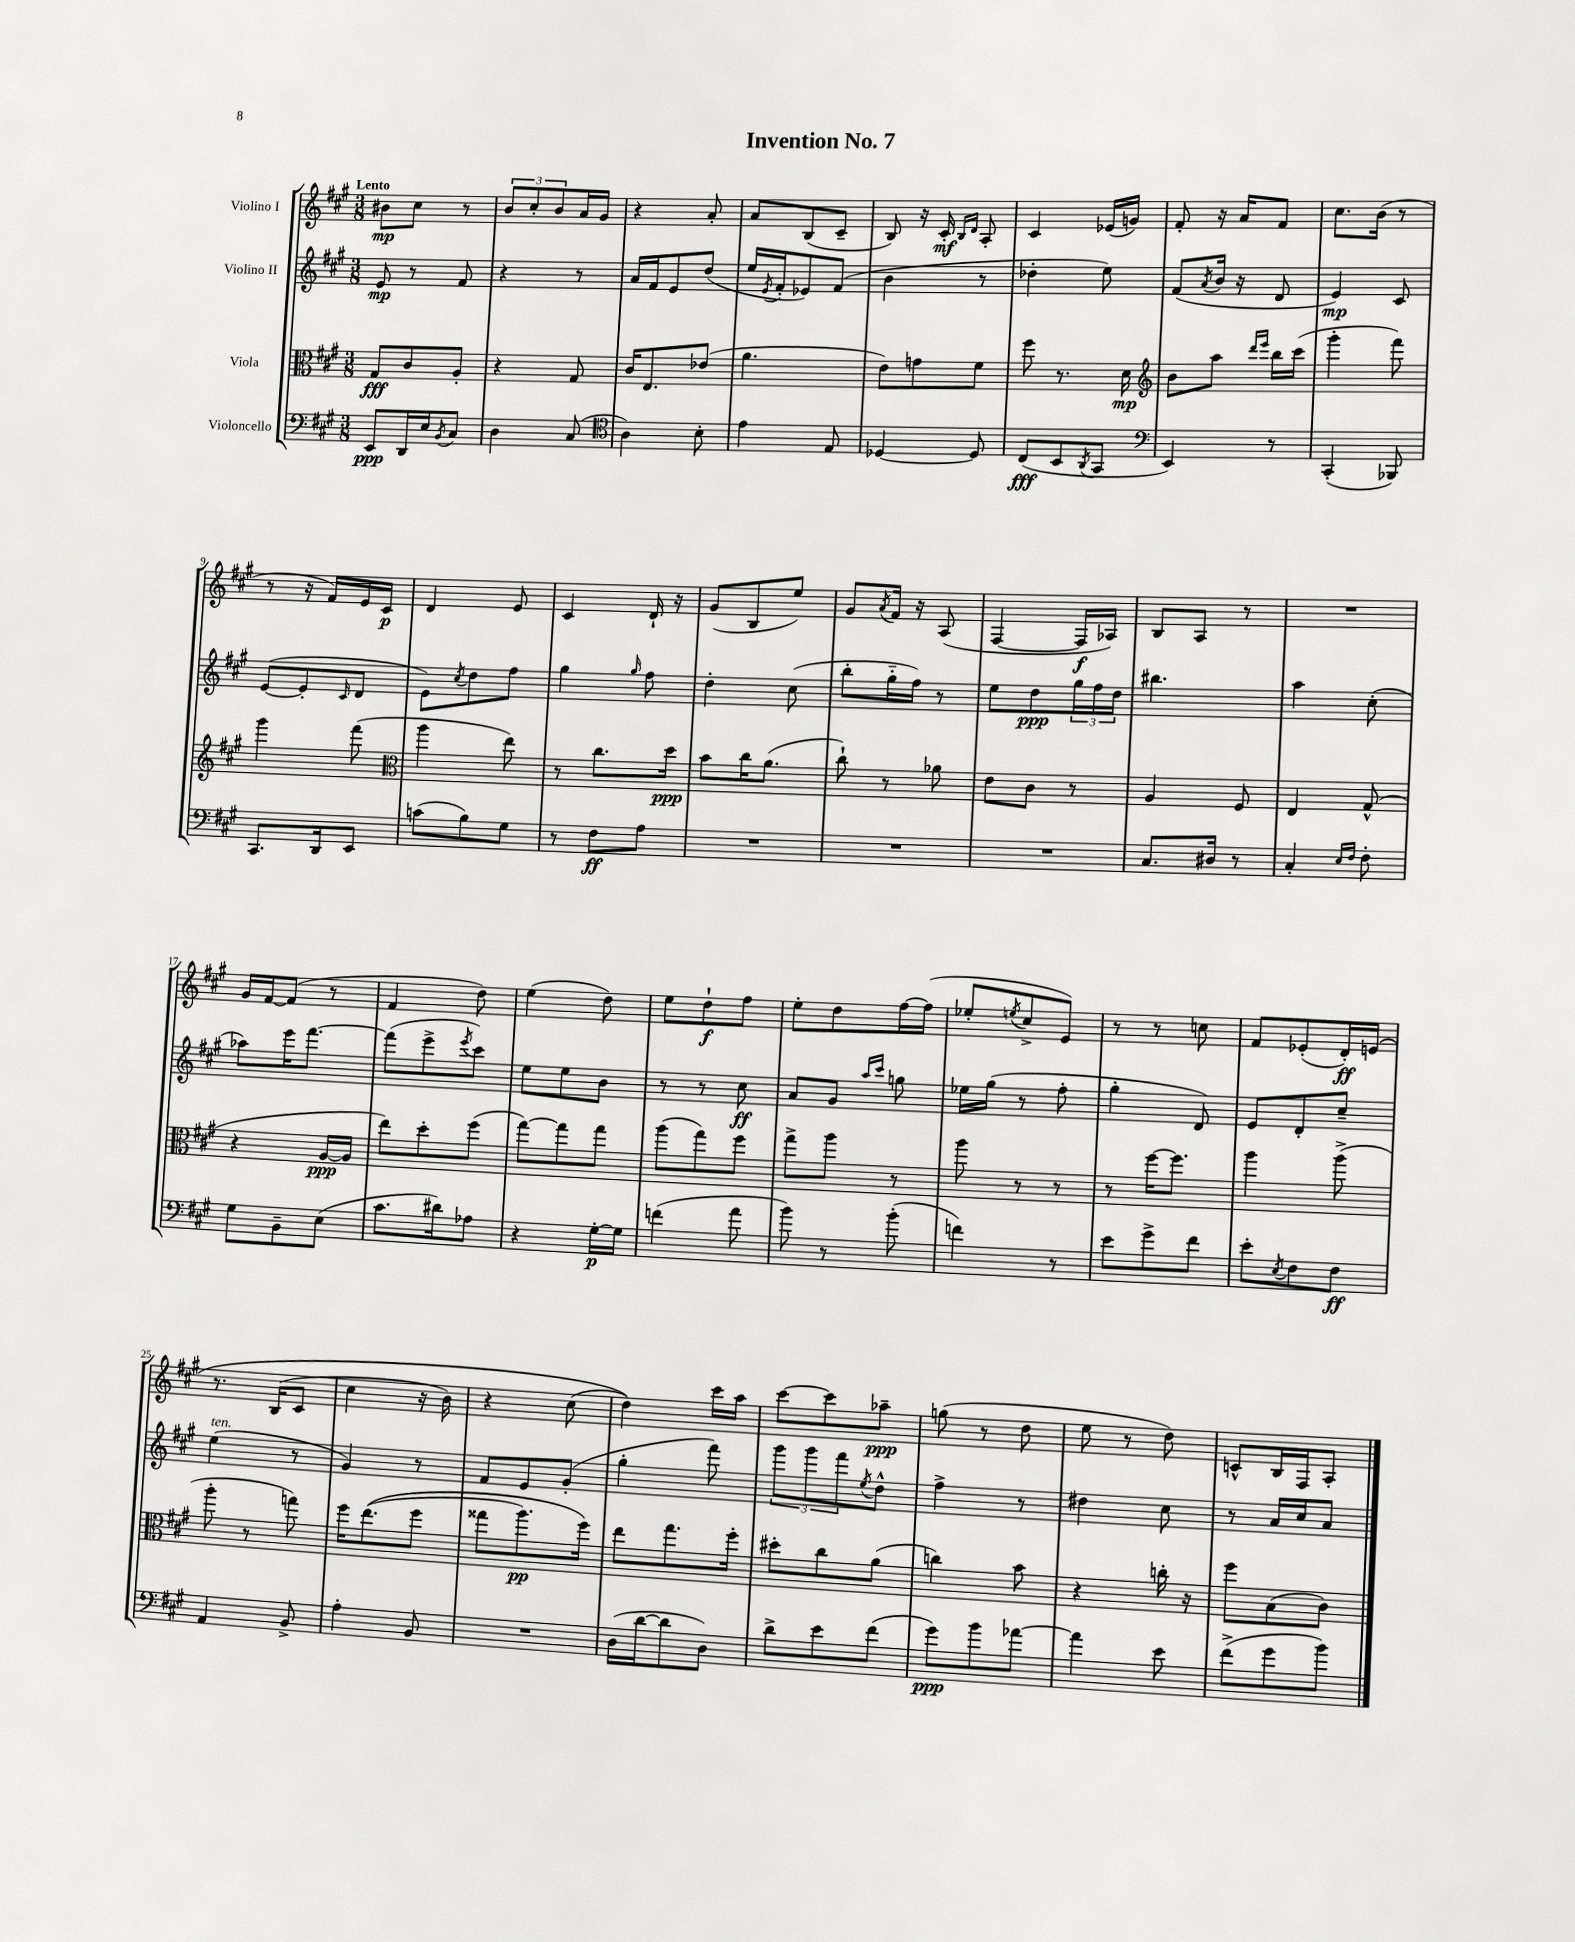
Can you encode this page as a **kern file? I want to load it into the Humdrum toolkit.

**kern	**dynam	**kern	**dynam	**kern	**dynam	**kern	**dynam
*part4	*part4	*part3	*part3	*part2	*part2	*part1	*part1
*staff4	*staff4	*staff3	*staff3	*staff2	*staff2	*staff1	*staff1
*I"Violoncello	*	*I"Viola	*	*I"Violino II	*	*I"Violino I	*
*clefF4	*	*clefC3	*	*clefG2	*	*clefG2	*
*k[f#c#g#]	*	*k[f#c#g#]	*	*k[f#c#g#]	*	*k[f#c#g#]	*
*M3/8	*	*M3/8	*	*M3/8	*	*M3/8	*
=1	=1	=1	=1	=1	=1	=1	=1
!	!	!	!	!	!	!LO:TX:a:B:t=Lento	!
8EE/L	ppp	8G#/L	fff	8e/	mp	8b#X\L	mp
16DD/L	.	8c#/	.	8r	.	8cc#\J	.
16E/J	.	.	.	.	.	.	.
8qBB/	.	.	.	.	.	.	.
8C#/J	.	8A'/J	.	8f#/	.	8r	.
=2	=2	=2	=2	=2	=2	=2	=2
4D\	.	4r	.	4r	.	12b/L	.
.	.	.	.	.	.	12cc#'/	.
.	.	.	.	.	.	12b/	.
(8C#/	.	8G#/	.	8r	.	16a/L	.
.	.	.	.	.	.	16g#/JJ	.
=3	=3	=3	=3	=3	=3	=3	=3
*clefC4	*	*	*	*	*	*	*
4A\)	.	16c#/KL	.	16a/LL	.	4r	.
.	.	8.E/	.	16f#/J	.	.	.
.	.	.	.	8e/	.	.	.
8B'\	.	(8e-X/J	.	(8dd/J	.	8a'/	.
=4	=4	=4	=4	=4	=4	=4	=4
4e\	.	4.a\	.	16ee/LL	.	8a/L	.
.	.	.	.	8qe/	.	.	.
.	.	.	.	16f#'/J	.	.	.
.	.	.	.	8e-X/)	.	(8B/	.
8E/	.	.	.	(8f#/J	.	8c#~/J	.
=5	=5	=5	=5	=5	=5	=5	=5
[4D-X/	.	8e\L)	.	4b\	.	8B/)	.
.	.	8gn\	.	.	.	16r	.
.	.	.	.	.	.	16c#'/	mf
.	.	.	.	.	.	16qqB/LL	.
.	.	.	.	.	.	16qqd/JJ	.
8D-/]	.	8f#\J	.	8r	.	8A'/	.
=6	=6	=6	=6	=6	=6	=6	=6
(8C#/L	fff	8ff#\	.	4dd-X'\	.	4c#/	.
8BB/	.	8.r	.	.	.	.	.
8qAA/	.	.	.	.	.	.	.
8GG#/J	.	.	.	8ee\)	.	(16e-X/LL	.
.	.	16d\	mp	.	.	16gn/JJ)	.
=7	=7	=7	=7	=7	=7	=7	=7
*clefF4	*	*clefG2	*	*	*	*	*
4EE/)	.	8b\L	.	(8f#/L	.	8f#'/	.
.	.	.	.	8qa/	.	.	.
.	.	8aa\J	.	16b/Jk	.	16r	.
.	.	.	.	16r	.	16a/KL	.
.	.	16qqddd/LL	.	.	.	.	.
.	.	16qqeee/JJ	.	.	.	.	.
8r	.	16bb\LL	.	8d/	.	8f#/J	.
.	.	(16ccc#\JJ	.	.	.	.	.
=8	=8	=8	=8	=8	=8	=8	=8
(4CC#'/	.	4ggg#'\	.	4e/)	mp	8.cc#\L	.
.	.	.	.	.	.	(16b\Jk	.
8BBB-X/)	.	8fff#\)	.	8c#/	.	8r	.
!!LO:LB:g=z
=9	=9	=9	=9	=9	=9	=9	=9
8.CC#/L	.	4ggg#\	.	([8e/L	.	8r	.
.	.	.	.	8e'/]	.	16r	.
16DD/k	.	.	.	.	.	16f#/LL)	.
.	.	.	.	16qqc#/	.	.	.
8EE/J	.	(8fff#\	.	8d/J	.	16e/	.
.	.	.	.	.	.	16c#/JJ	p
=10	=10	=10	=10	=10	=10	=10	=10
*	*	*clefC3	*	*	*	*	*
(8cn\L	.	4aa\	.	8e\L)	.	4d/	.
.	.	.	.	8qcc#/	.	.	.
8B\)	.	.	.	8dd\	.	.	.
8G#\J	.	8ee\)	.	8ff#\J	.	8e/	.
=11	=11	=11	=11	=11	=11	=11	=11
8r	.	8r	.	4gg#\	.	4c#/	.
8F#\L	ff	8.cc#\L	.	.	.	.	.
.	.	.	.	16qqgg#/	.	.	.
8A\J	.	.	.	8ff#\	.	16d`/	.
.	.	16dd\Jk	ppp	.	.	16r	.
=12	=12	=12	=12	=12	=12	=12	=12
4.r	.	8b\L	.	4dd'\	.	(8g#/L	.
.	.	16cc#\K	.	.	.	8B/	.
.	.	(8.a\J	.	.	.	.	.
.	.	.	.	(8cc#\	.	8ee/J)	.
=13	=13	=13	=13	=13	=13	=13	=13
4.r	.	8cc#`\)	.	8bb'\L	.	8g#/L	.
.	.	.	.	.	.	8qa/	.
.	.	8r	.	16gg#\L	.	16f#/Jk	.
.	.	.	.	16ff#\JJ)	.	16r	.
.	.	8a-X\	.	8r	.	(8A/	.
=14	=14	=14	=14	=14	=14	=14	=14
4.r	.	8e\L	.	8ee\L	.	[4F#/	.
.	.	8c#\J	.	8dd\	ppp	.	.
.	.	8r	.	24gg#\L	.	16F#/LL]	f
.	.	.	.	24ff#\	.	.	.
.	.	.	.	.	.	16A-X/JJ)	.
.	.	.	.	24dd\JJ	.	.	.
=15	=15	=15	=15	=15	=15	=15	=15
8.C#/L	.	4A/	.	4.bb#X\	.	8B/L	.
.	.	.	.	.	.	8A/J	.
16D#X/Jk	.	.	.	.	.	.	.
8r	.	8F#/	.	.	.	8r	.
=16	=16	=16	=16	=16	=16	=16	=16
4C#'/	.	4E/	.	4aa\	.	4.r	.
16qqE/LL	.	.	.	.	.	.	.
16qqF#/JJ	.	.	.	.	.	.	.
8F#'\	.	(8G#^^/	.	(8cc#'\	.	.	.
!!LO:LB:g=z
=17	=17	=17	=17	=17	=17	=17	=17
8G#\L	.	4r	.	8aa-X\L)	.	16g#/LL	.
.	.	.	.	.	.	[16f#/J	.
8BB~\	.	.	.	16eee\K	.	(8f#/J]	.
.	.	.	.	[8.fff#\J	.	.	.
(8E\J	.	[16A/LL	ppp	.	.	8r	.
.	.	16A/JJ]	.	.	.	.	.
=18	=18	=18	=18	=18	=18	=18	=18
8.c#\L	.	8ee\L)	.	(8fff#\L]	.	4f#/	.
.	.	8dd'\	.	8eee^\	.	.	.
16d#X\k)	.	.	.	.	.	.	.
.	.	.	.	8qeee/	.	.	.
8A-X\J	.	(8ff#\J	.	8ccc#\J)	.	8dd\)	.
=19	=19	=19	=19	=19	=19	=19	=19
4r	.	[8gg#\L)	.	8ee\L	.	(4ee\	.
.	.	8gg#\]	.	8ee\	.	.	.
[16G#'\LL	p	8gg#\J	.	8b\J	.	8dd\)	.
16G#\JJ]	.	.	.	.	.	.	.
=20	=20	=20	=20	=20	=20	=20	=20
(4fn\	.	(8aa\L	.	8r	.	8ee\L	.
.	.	8gg#\)	.	8r	.	8dd`\	f
8a\	.	8ff#\J	.	8cc#\	ff	8ff#\J	.
=21	=21	=21	=21	=21	=21	=21	=21
8b\)	.	8gg#^\L	.	8a/L	.	8ee'\L	.
8r	.	8aa\J	.	8g#/J	.	8dd\	.
.	.	.	.	16qqaa/LL	.	.	.
.	.	.	.	16qqccc#/JJ	.	.	.
(8b'\	.	8r	.	8ggn\	.	[16ff#\L	.
.	.	.	.	.	.	(16ff#\JJ]	.
=22	=22	=22	=22	=22	=22	=22	=22
4fn\)	.	8aa\	.	16ee-X\LL	.	8ee-X'/L	.
.	.	.	.	(16gg#\JJ	.	.	.
.	.	.	.	.	.	8qeen/	.
.	.	8r	.	8r	.	8cc#^/	.
8r	.	8r	.	8ff#'\	.	8e/J)	.
=23	=23	=23	=23	=23	=23	=23	=23
8e\L	.	8r	.	4gg#'\	.	8r	.
8g#^\	.	[16ff#\KL	.	.	.	8r	.
.	.	8.ff#\J]	.	.	.	.	.
8f#\J	.	.	.	8d/)	.	8ccn\	.
=24	=24	=24	=24	=24	=24	=24	=24
8e'\L	.	4aa\	.	8e/L	.	8f#/L	.
8qE/	.	.	.	.	.	.	.
8F#\	.	.	.	8d'/	.	(8e-X'/	.
8F#\J	ff	(8aa^\	.	8cc#~/J	.	16d'/L)	ff
.	.	.	.	.	.	(16en/JJ	.
!!LO:LB:g=z
=25	=25	=25	=25	=25	=25	=25	=25
!	!	!	!	!LO:TX:a:i:t=ten.	!	!	!
4AA/	.	8aa'\	.	(4ee\	.	8.r	.
.	.	8r	.	.	.	.	.
.	.	.	.	.	.	(16B/KL	.
8BB^/	.	8ggn\)	.	8r	.	8c#/J	.
=26	=26	=26	=26	=26	=26	=26	=26
4A'\	.	16ff#\KL	.	4g#/)	.	4cc#\	.
.	.	((8.ee\	.	.	.	.	.
8BB/	.	8ff#\J	.	8r	.	16r	.
.	.	.	.	.	.	16b\)	.
=27	=27	=27	=27	=27	=27	=27	=27
4.r	.	8gg##X\L	.	8f#/L	.	4r	.
.	.	8.aa\)	pp	8e/	.	.	.
.	.	.	.	(8g#'/J	.	(8cc#\	.
.	.	16ff#\Jk)	.	.	.	.	.
=28	=28	=28	=28	=28	=28	=28	=28
(16D\LL	.	8ee\L	.	4gg#'\	.	4dd\))	.
[16d\J	.	.	.	.	.	.	.
8d\]	.	8.gg#\	.	.	.	.	.
8D\J)	.	.	.	8fff#\)	.	16ccc#\LL	.
.	.	16ff#'\Jk	.	.	.	16aa\JJ	.
=29	=29	=29	=29	=29	=29	=29	=29
8d^\L	.	8dd#X'\L	.	12ggg#\L	.	[8ccc#\L	.
.	.	.	.	12ggg#\	.	.	.
8e\	.	8cc#\	.	.	.	8ccc#\]	.
.	.	.	.	12fff#\	.	.	.
.	.	.	.	8qee/	.	.	.
(8f#\J	.	(8a\J	.	8dd^^\J	.	8aa-X~\J	ppp
=30	=30	=30	=30	=30	=30	=30	=30
8g#\L)	ppp	4ccn\)	.	4ff#^\	.	(8ggn\	.
8b\	.	.	.	.	.	8r	.
[8a-X\J	.	8b\	.	8r	.	8dd\	.
=31	=31	=31	=31	=31	=31	=31	=31
4a-\]	.	4r	.	4dd#X\	.	8ee\	.
.	.	.	.	.	.	8r	.
8e\	.	16ccn'\	.	8cc#\	.	8dd\)	.
.	.	16r	.	.	.	.	.
=32	=32	=32	=32	=32	=32	=32	=32
(8f#^\L	.	8ff#\L	.	8r	.	8cn^^/L	.
8g#\	.	(8B\	.	16a/LL	.	16B/L	.
.	.	.	.	16cc#/J	.	16F#/J	.
8b\J)	.	8c#\J)	.	8a/J	.	8A'/J	.
==	==	==	==	==	==	==	==
*-	*-	*-	*-	*-	*-	*-	*-
